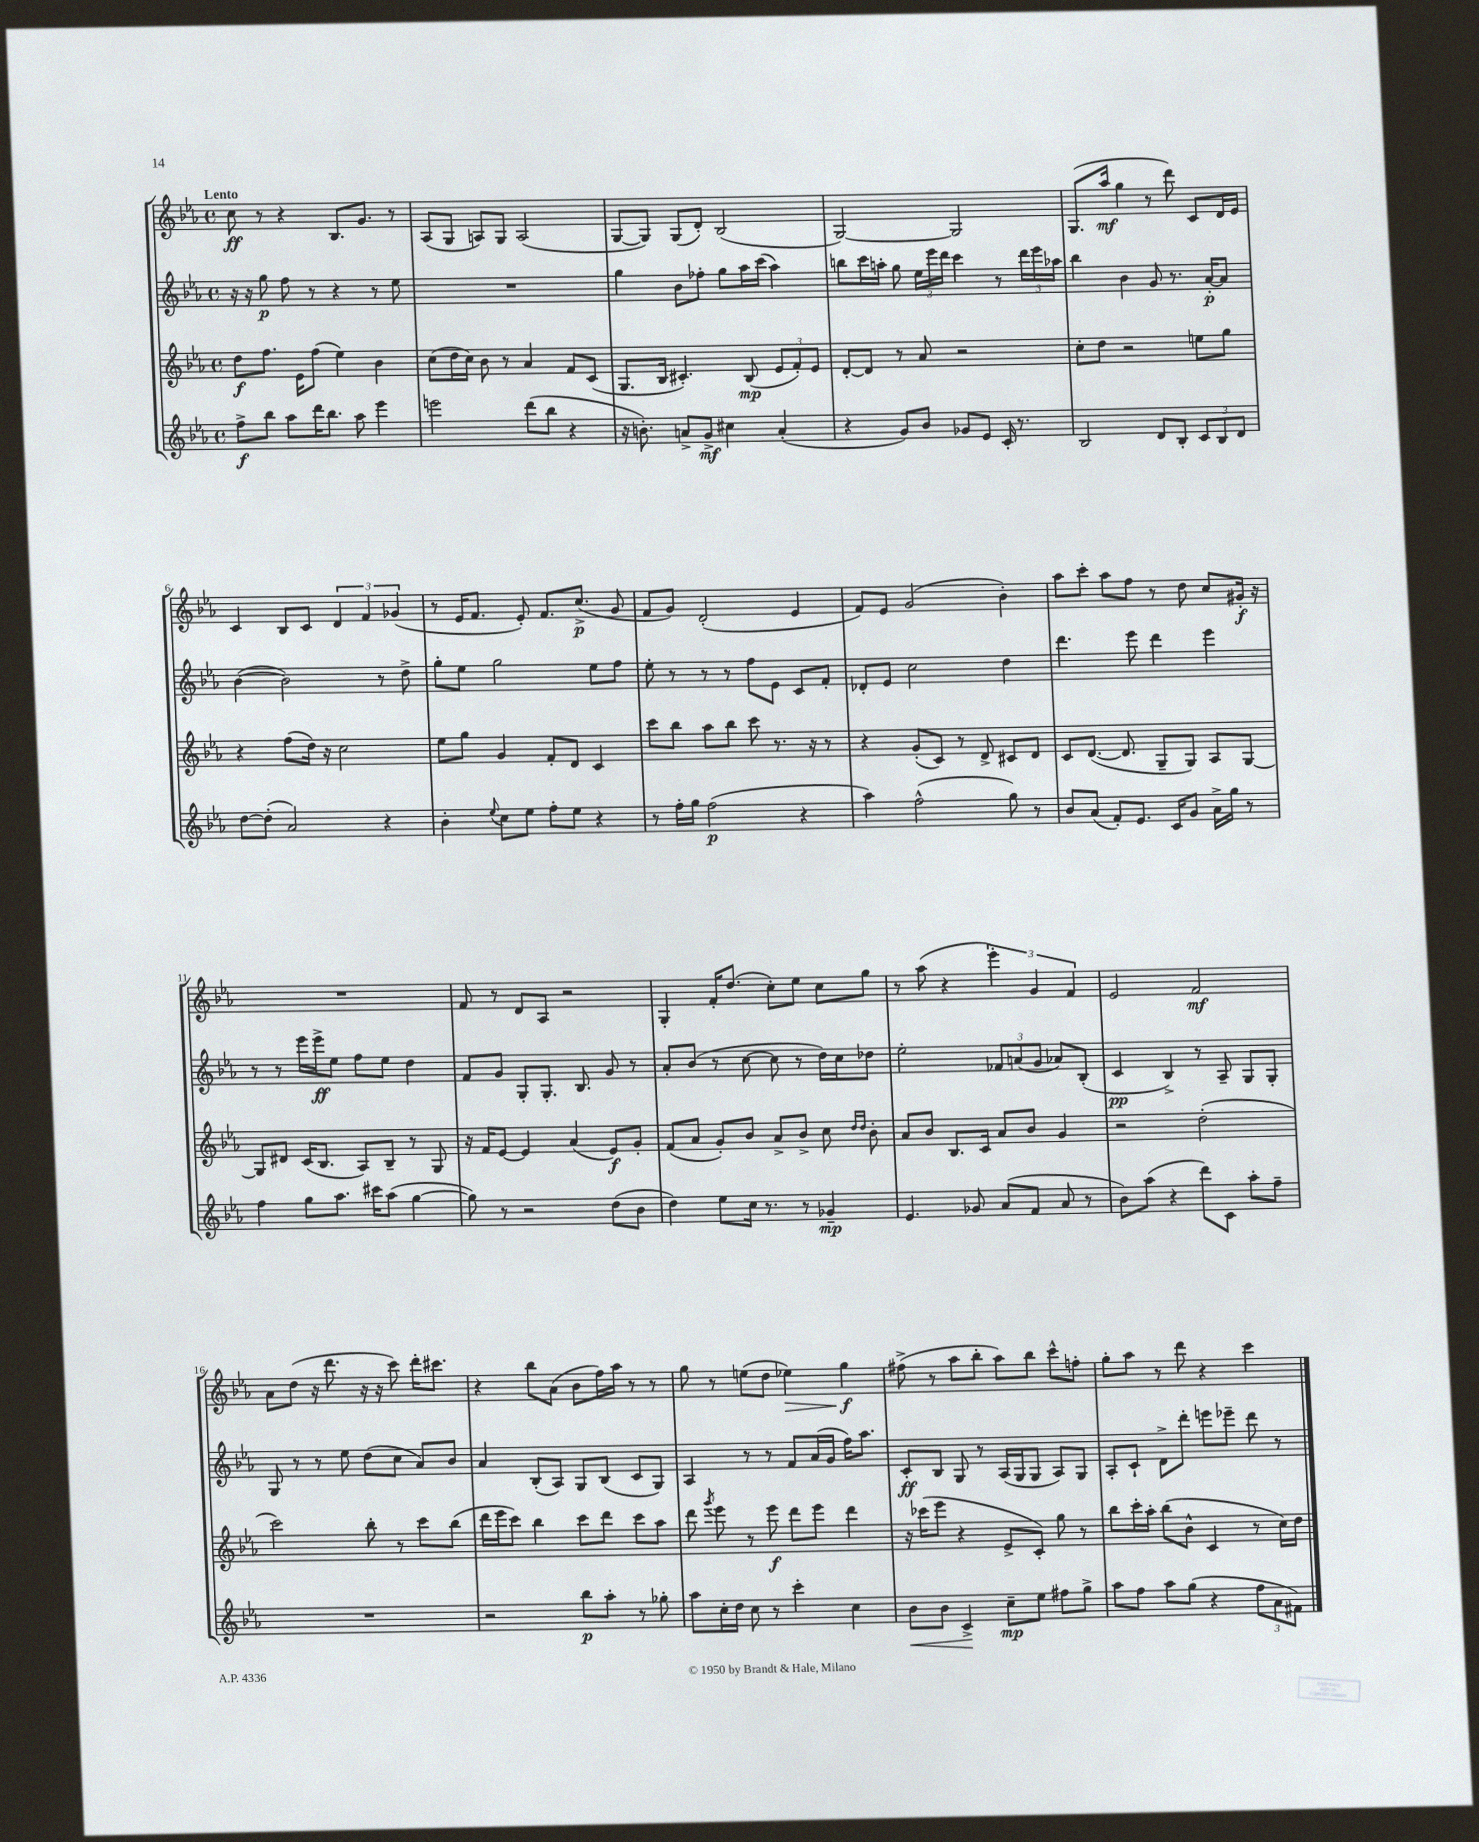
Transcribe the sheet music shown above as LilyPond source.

<<
\new StaffGroup <<
\new Staff = "s0" {
    \clef treble \key ees \major \defaultTimeSignature \time 4/4 \tempo "Lento"
    \autoBeamOff c''8\ff r8 r4 bes8.[ g'8.] r8 |
    aes8[( g8] a8[) g8] a2( |
    g8[~ g8]) g8[( d'8]-.) bes2( |
    g2~) g2 |
    g8.[( aes''16]\mf g''4 r8 d'''8) c'8[ d'16 ees'16] |
    c'4 bes8[ c'8] \tuplet 3/2 { d'4 f'4 ges'4( } |
    r8 ees'16[ f'8.] ees'8-.) f'8.[ c''8.]->\p( g'8 |
    f'8[ g'8]) d'2-.( ees'4 |
    f'8[) ees'8] g'2( bes'4-.) |
    aes''8[ c'''8]-. aes''8[ f''8] r8 d''8 c''8[ gis'16]-.\f r16 |
    R1 |
    f'8 r8 d'8[ aes8] r2 |
    g4-. f'16[-. d''8.]( c''8[-.) ees''8] c''8[ g''8] |
    r8 aes''8( r4 \tuplet 3/2 { ees'''4-.) g'4 f'4 } |
    ees'2 f'2\mf |
    aes'8[ d''8]( r16 d'''8. r16 r16 c'''8) d'''16[-. cis'''8.] |
    r4 bes''8[ aes'8]( bes'8[ f''16) aes''16] r8 r8 |
    g''8 r8 e''8[( d''8] ees''4\>) g''4\f\! |
    fis''8->( r8 aes''8[ bes''8]-. aes''8[) bes''8] c'''8[-^ f''8]-. |
    g''8[-. aes''8] r8 d'''8 r4 c'''4 \bar "|." |
}
\new Staff = "s1" {
    \clef treble \key ees \major \defaultTimeSignature \time 4/4
    \autoBeamOff r16 r16 g''8\p f''8 r8 r4 r8 ees''8 |
    R1 |
    g''4 bes'8[ fes''8]-. g''8[ aes''16 c'''16]( aes''4) |
    b''8[ c'''16 a''16]-. g''8 \tuplet 3/2 { ees''16[ ees'''16 d'''16] } c'''4 r8 \tuplet 3/2 { d'''16[ ees'''16 aes''16] } |
    bes''4 bes'4 g'8 r8. aes'16[~-.\p aes'8] |
    bes'4~( bes'2) r8 d''8-> |
    g''8[-. ees''8] g''2 ees''8[ f''8] |
    ees''8-. r8 r8 r8 f''8[ ees'8] c'8[ f'8]-. |
    des'8[-. ees'8] c''2 d''4 |
    d'''4. ees'''8 d'''4 ees'''4 |
    r8 r8 ees'''16[ ees'''16->\ff ees''8] f''8[ ees''8] d''4 |
    f'8[ g'8] g8[-. g8.]-. bes8. g'8 r8 |
    aes'8[-. bes'8]( r8 c''8~ c''8 r8 d''16[) c''16 des''8] |
    ees''2-. \tuplet 3/2 { fes'8[ a'8( g'8] } aes'8[) bes8]-.( |
    c'4\pp bes4->) r8 aes8-- g8[ g8]-. |
    g8 r8 r8 ees''8 d''8[( c''8] aes'8[) bes'8] |
    aes'4 bes8[-.( aes8]) g8[ bes8]( c'8[ g8]) |
    aes4 r8 r8 f'8[ aes'16( g'16] f''16[) aes''8.] |
    c'8[-.\ff bes8] g8 r8 aes16[( g16 g8] aes8[) g8] |
    aes8[-. c'8]-! d'8[-> d'''8]-. e'''8[ ees'''8]-- d'''8 r8 \bar "|." |
}
\new Staff = "s2" {
    \clef treble \key ees \major \defaultTimeSignature \time 4/4
    \autoBeamOff d''8[\f f''8.] ees'16[ f''8]( ees''4) bes'4 |
    c''8[( d''16 c''16]) bes'8 r8 aes'4 f'8[ c'8]( |
    g8.[ bes16] cis'4.-.) bes8\mp( \tuplet 3/2 { ees'8[ f'8-.) ees'8] } |
    d'8[~-. d'8] r8 aes'8 r2 |
    c''8[-. d''8] r2 e''8[ g''8] |
    r4 f''8[( d''16]) r16 c''2 |
    ees''8[ g''8] g'4 f'8[-. d'8] c'4 |
    c'''8[ bes''8] aes''8[ bes''8] c'''8 r8. r16 r8 |
    r4 g'8[-.( c'8]) r8 d'8-> cis'8[ d'8] |
    c'8[ d'8.]~( d'8. g8[-- g8]) aes8[ g8]~ |
    g8[ dis'8] c'16[( bes8.] aes8[) bes8]-- r8 g8 |
    r16 f'16[ ees'8]~ ees'4 aes'4( ees'8[\f) g'8]-. |
    f'8[( aes'8] g'8[-.) bes'8] aes'8[-> bes'8]-> c''8 \grace { d''16[ d''16] } bes'8-. |
    aes'8[ bes'8] bes8.[ c'16] aes'8[ bes'8] g'4 |
    r2 d''2-.( |
    c'''2) bes''8-. r8 c'''8[ bes''8]( |
    d'''16[ ees'''16 c'''8]) bes''4 c'''8[ d'''8] c'''8[ aes''8] |
    d'''8 \acciaccatura { g'''8 } ees'''8 r8 ees'''8\f d'''8[ ees'''8] d'''4 |
    r16 ces'''16[( ees'''8] r4 ees'8[-> c'8]-.) g''8 r8 |
    bes''8[ c'''16-. aes''16]-. bes''8[( bes'8]-^ c'4 r8 c''16[) d''16] \bar "|." |
}
\new Staff = "s3" {
    \clef treble \key ees \major \defaultTimeSignature \time 4/4
    \autoBeamOff f''8[->\f bes''8] aes''8[ d'''16 bes''8.] aes''8 ees'''4 |
    e'''2 d'''8[( bes''8] r4 |
    r16 b'8.-.) a'8[-> g'8]->\mf cis''4 a'4-.( |
    r4 g'8[) bes'8] ges'8[ ees'8] c'16-. r8. |
    bes2 d'8[ bes8]-. \tuplet 3/2 { c'8[ bes8 d'8] } |
    d''8[~ d''8]-.( aes'2) r4 |
    bes'4-. \appoggiatura { ees''8 } c''8[ ees''8] f''8[-. ees''8] r4 |
    r8 f''16[-. g''16] f''2\p( r4 |
    aes''4) f''2-^( g''8) r8 |
    bes'8[ aes'8]( f'8[-.) ees'8.] c'16[ g'8] aes'16[-> g''16] r8 |
    f''4 g''8[ aes''8.] cis'''16[ aes''8]( g''4~ |
    g''8) r8 r2 d''8[( bes'8] |
    d''4) ees''8[ c''16] r8. r8 ges'4--\mp |
    ees'4. ges'8 aes'8[( f'8] aes'8 r8 |
    bes'8[) aes''8]( r4 d'''8[) c'8] aes''8[-. f''8]-- |
    R1 |
    r2 bes''8[\p aes''8]-. r8 ges''8-. |
    aes''8[ c''16-. d''16] c''8 r8 c'''4-. c''4 |
    bes'8[\< bes'8] c'4->\! c''8[--\mp ees''8] fis''8[ g''8]-> |
    aes''8[ f''8] aes''8[ g''8]( r4 \tuplet 3/2 { f''8[ aes'8 fis'8]) } \bar "|." |
}
>>
>>
